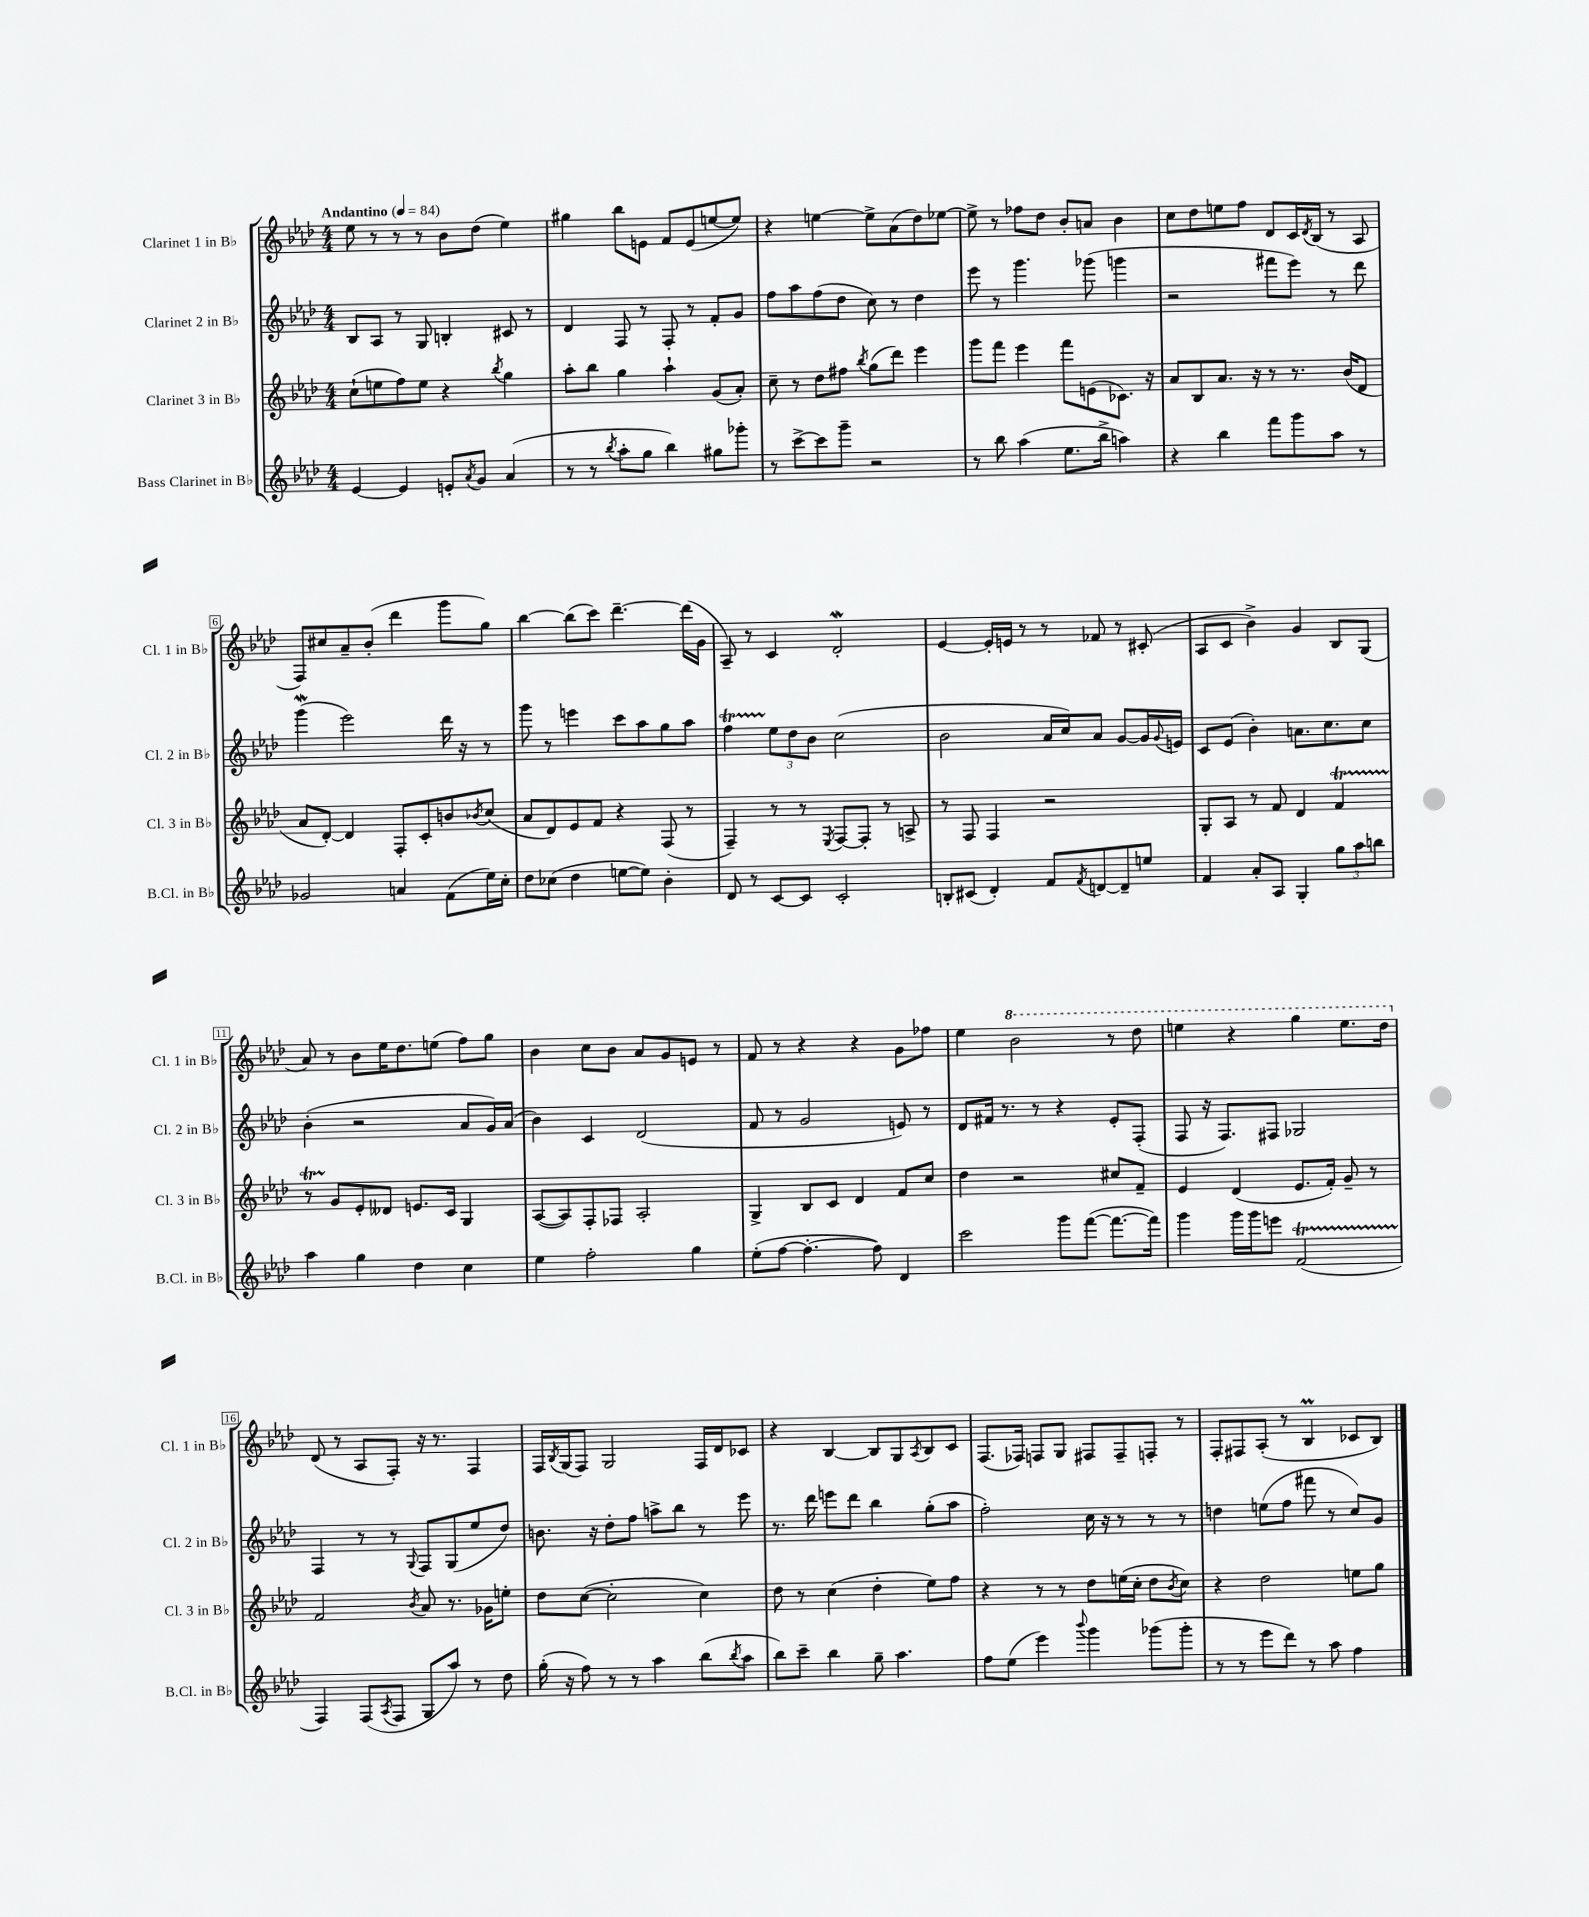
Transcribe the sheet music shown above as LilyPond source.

<<
\new StaffGroup <<
\new Staff = "s0" \with { instrumentName = "Clarinet 1 in Bb" shortInstrumentName = "Cl. 1 in Bb" } {
    \clef treble \key aes \major \numericTimeSignature \time 4/4 \tempo "Andantino" 4 = 84
    ees''8 r8 r8 r8 bes'8 des''8( ees''4) |
    gis''4 bes''8 e'8 f'8 e'8( e''8~ e''8) |
    r4 e''4~ e''8-> aes'8( des''8) ees''8~ |
    ees''8-> r8 fes''8 des''8 bes'8-. a'8 bes'4 |
    c''8 des''8 e''8 f''8 des'8 c'16 \acciaccatura { des'8 } bes16( r8 aes8 |
    f8) cis''8 aes'8-- bes'8-.( des'''4 g'''8 g''8) |
    bes''4~ bes''8( c'''8) des'''4.~-- des'''16( g'16 |
    aes8--) r8 c'4 des'2-.\mordent |
    ees'4~ ees'16-. e'16 r8 r8 fes'8 r8 cis'8-.( |
    aes8 c'8 bes'4->) g'4 bes8 g8( |
    aes'8) r8 bes'8 ees''16 des''8. e''8( f''8) g''8 |
    bes'4 c''8 bes'8 aes'8 g'8 e'8 r8 |
    f'8 r8 r4 r4 g'8 fes''8 |
    ees''4 \ottava #1 bes''2 r8 des'''8 |
    e'''4 r4 g'''4 e'''8. des'''16 \ottava #0 |
    des'8( r8 aes8 f8-.) r16 r8. f4 |
    f16 \acciaccatura { bes8 } g16( f8) g2 f16 des'16 ces'8 |
    r4 bes4~ bes8 g8 \acciaccatura { aes8 } bes8 c'8 |
    f8.( fes16) f8 g8 fis8 fis8-- f8-. r8 |
    f8-. fis8 aes8-.( r8 bes4\prall ces'8 bes8) \bar "|." |
}
\new Staff = "s1" \with { instrumentName = "Clarinet 2 in Bb" shortInstrumentName = "Cl. 2 in Bb" } {
    \clef treble \key aes \major \numericTimeSignature \time 4/4
    bes8 aes8 r8 g8 b4-. cis'8 r8 |
    des'4 f8 r8 f8-. r8 f'8-. g'8 |
    f''8 aes''8 f''8( des''8 c''8) r8 des''4 |
    ees'''8 r8 g'''4. ges'''8( g'''4 |
    r2 fis'''8 ees'''8) r8 des'''8 |
    g'''4\mordent( ees'''2) des'''16 r16 r8 |
    g'''8 r8 e'''4 c'''8 aes''8 g''8 aes''8 |
    f''4\startTrillSpan \tuplet 3/2 { ees''8\stopTrillSpan des''8 bes'8 } c''2( |
    bes'2 aes'16 c''16) aes'8 g'8~ g'16 \appoggiatura { g'8 } e'16 |
    c'8 ees'8( bes'4-.) a'8. c''8. c''8 |
    bes'4-.( r2 aes'8 g'16) aes'16( |
    bes'4) c'4 des'2( |
    f'8 r8 g'2 e'8) r8 |
    des'8 fis'16 r8. r8 r4 ees'8-. f8-.( |
    f8 r16 f8.) fis8 ges2 |
    f4 r8 r8 \appoggiatura { g8 } f8 g8( ees''8 des''8) |
    b'8. r16 des''8-. f''8 a''8-> bes''8 r8 ees'''8 |
    r8. des'''16 e'''8 des'''8 bes''4 g''8-.( aes''8 |
    f''2-.) c''16 r16 r8 r8 r8 |
    d''4 e''8( f''8 fis'''8 r8 c''8) g'8 \bar "|." |
}
\new Staff = "s2" \with { instrumentName = "Clarinet 3 in Bb" shortInstrumentName = "Cl. 3 in Bb" } {
    \clef treble \key aes \major \numericTimeSignature \time 4/4
    c''8-!( e''8 f''8) e''8 r4 \acciaccatura { bes''8 } g''4 |
    aes''8-. bes''8 g''4 aes''4-! g'8( aes'8-.) |
    c''8-- r8 des''8 fis''8 \acciaccatura { bes''8 } g''8( des'''8) ees'''4 |
    g'''8 f'''8 ees'''4 f'''8 e'8( ces'8.) r16 |
    aes'8 bes8 aes'8. r16 r8 r8. bes'16( des'8 |
    aes'8 des'8~-.) des'4 f8-. c'8-. b'8 \acciaccatura { bes'8 } c''8( |
    aes'8 des'8) ees'8 f'8 r4 f8( r8 |
    f4--) r8 r8 \acciaccatura { ees8 } f8~ f8-. r8 a8-> |
    r8 f8 f4 r2 |
    g8-. aes8 r8 f'8 des'4 f'4\startTrillSpan |
    r8 g'8\stopTrillSpan ees'8-. deses'8 e'8. c'16 g4 |
    aes8~( aes8) f8-. fes8 aes2-. |
    g4-> bes8 c'8 des'4 f'8 c''8 |
    des''4 r2 cis''8 f'8-- |
    ees'4 des'4( ees'8. f'16-.) g'8-- r8 |
    f'2 \acciaccatura { bes'8 } aes'8 r8. ges'16 e''8-. |
    des''8 c''8~( c''2-. c''4) |
    des''8 r8 c''4( des''4-. ees''8) f''8 |
    r4 r8 r8 des''8 e''16( c''16-. des''8 \acciaccatura { bes'8 } c''8) |
    r4 des''2 e''8 g''8 \bar "|." |
}
\new Staff = "s3" \with { instrumentName = "Bass Clarinet in Bb" shortInstrumentName = "B.Cl. in Bb" } {
    \clef treble \key aes \major \numericTimeSignature \time 4/4
    ees'4~ ees'4 e'8-. \acciaccatura { aes'8 } g'8 aes'4( |
    r8 r8 \acciaccatura { bes''8 } aes''8-. g''8 bes''4) gis''8 ges'''8-. |
    r8 c'''8~-> c'''8 g'''8-- r2 |
    r8 bes''8 aes''4( ees''8. bes''16-> a''4) |
    r4 bes''4 f'''8 g'''8 aes''8 r8 |
    ges'2 a'4 f'8( ees''16) c''16-. |
    des''8 ces''8( des''4 e''8~ e''8) bes'4-. |
    des'8 r8 c'8~ c'8 c'2-. |
    b8-. cis'8( des'4-.) f'8 \acciaccatura { f'8 } d'8~ d'8-- e''8 |
    f'4 aes'8-. aes8 g4-. \tuplet 3/2 { g''8 aes''8 b''8 } |
    aes''4 g''4 des''4 c''4 |
    ees''4 f''2-. g''4 |
    ees''8-.( f''8~ f''4.~-. f''8) des'4 |
    c'''2 g'''8 f'''8~( f'''8.~ f'''16) |
    g'''4 g'''16 g'''16 e'''8 f'2\startTrillSpan( |
    f4\stopTrillSpan) f8( \acciaccatura { aes8 } f8 g8 aes''8) r8 des''8 |
    g''16-.( r16 f''8) r8 r8 aes''4 bes''8( \acciaccatura { bes''8 } aes''8 |
    bes''8) c'''8-- bes''4 g''8-- aes''4. |
    f''8 ees''8( ees'''4) \appoggiatura { bes'''8 } g'''4 ges'''8( ges'''8-. |
    r8 r8 ees'''8 des'''8) r8 aes''8 f''4 \bar "|." |
}
>>
>>
\layout { \context { \Score \override BarNumber.stencil = #(make-stencil-boxer 0.1 0.3 ly:text-interface::print) } }
